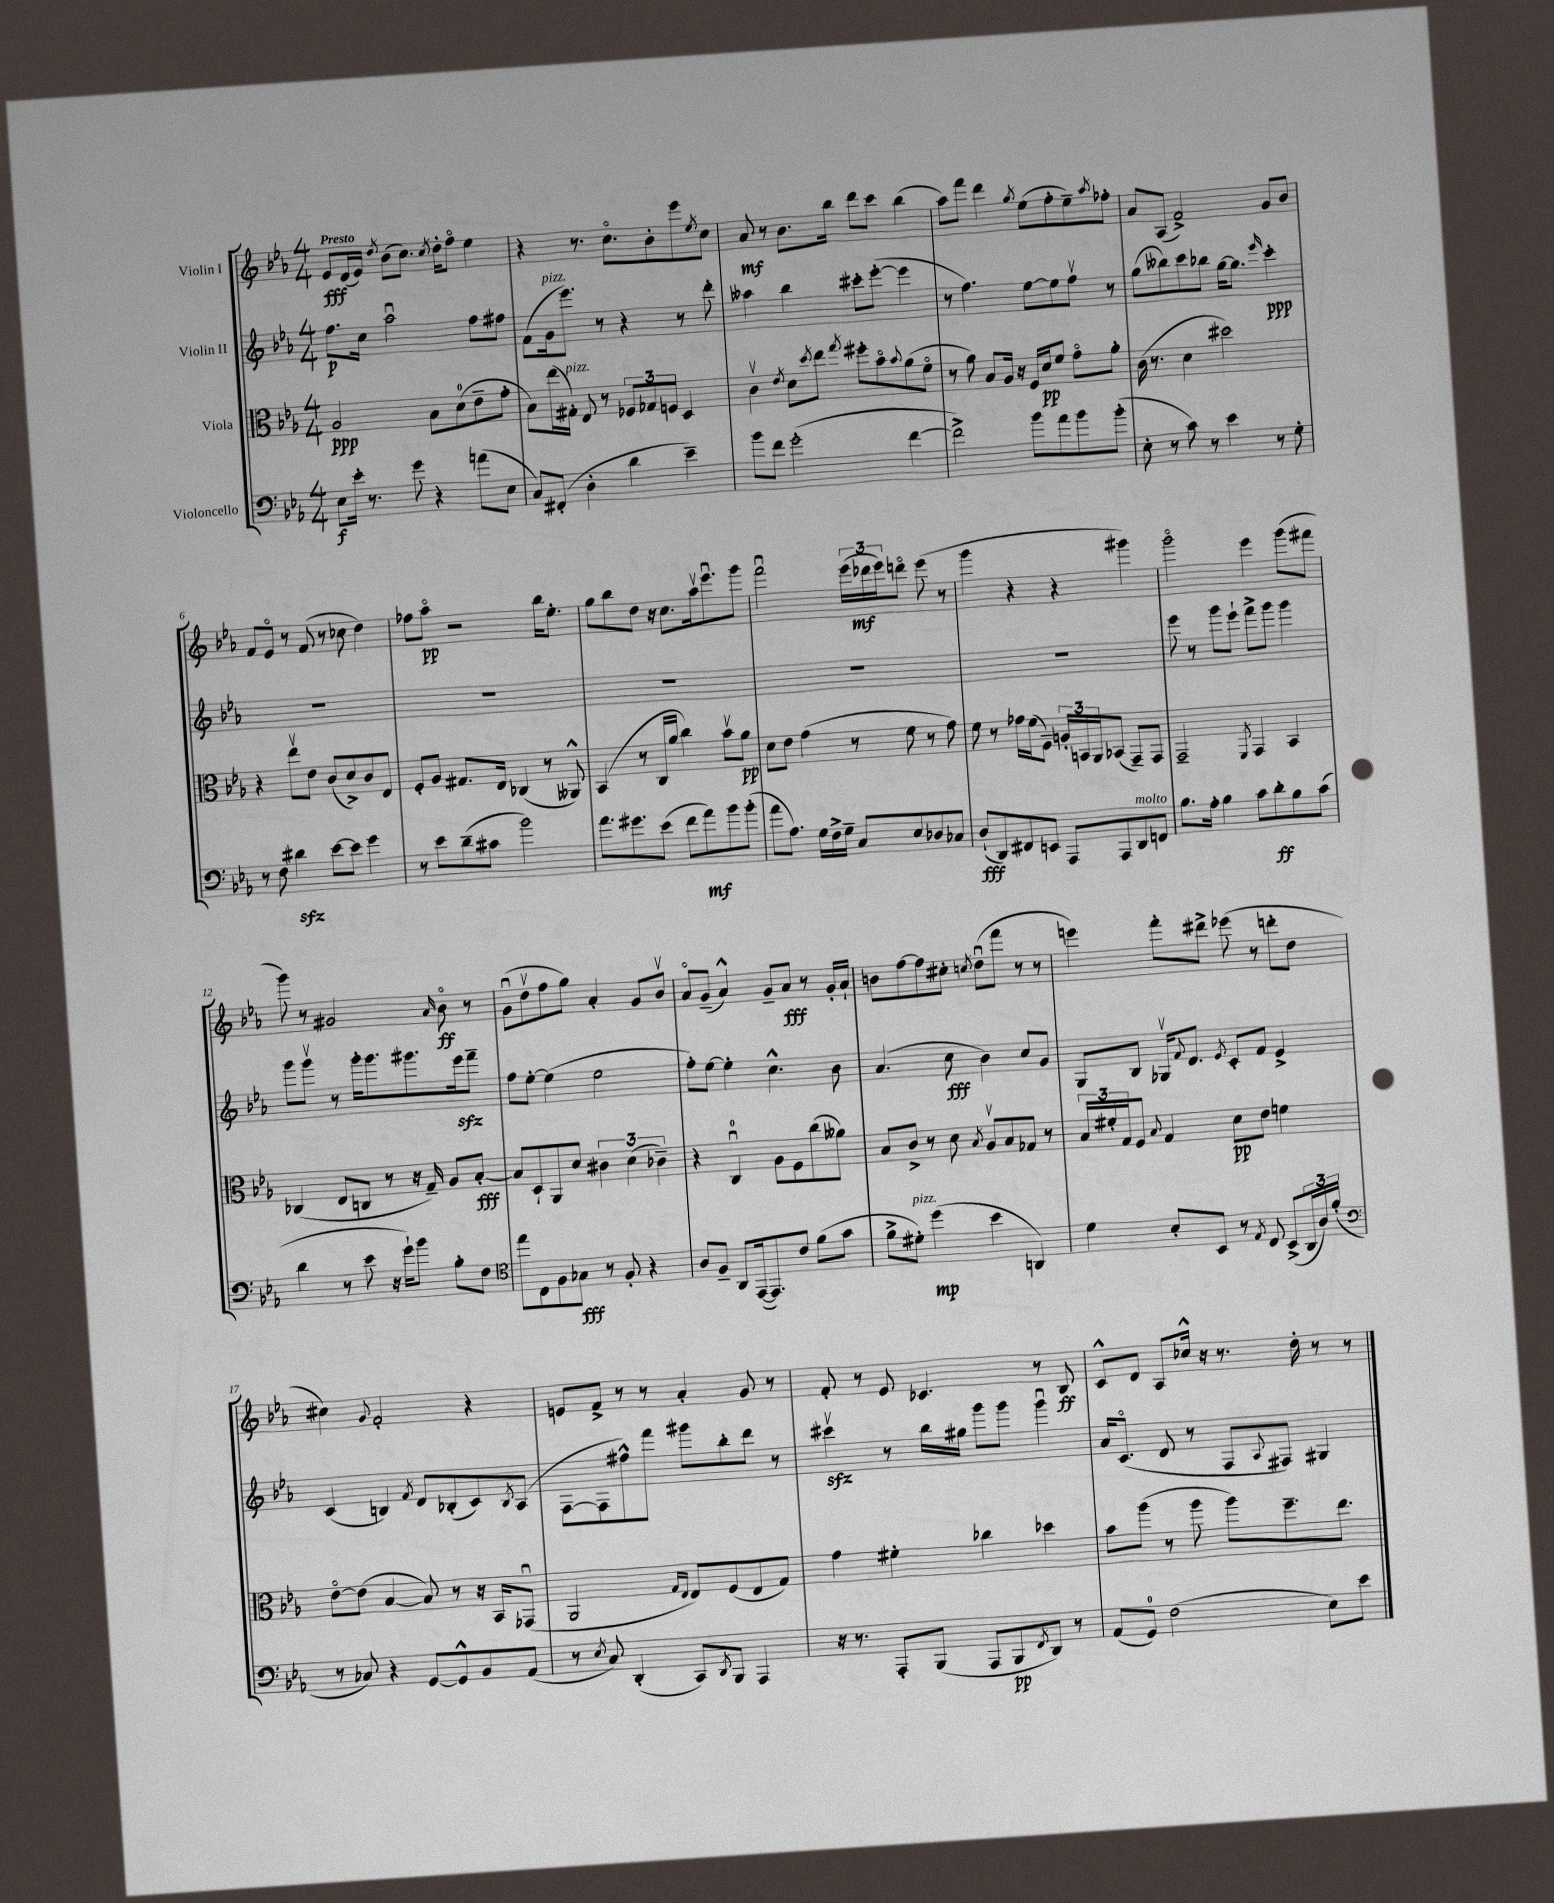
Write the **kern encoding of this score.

**kern	**kern	**kern	**kern
*staff4	*staff3	*staff2	*staff1
*clefF4	*clefC3	*clefG2	*clefG2
*k[b-e-a-]	*k[b-e-a-]	*k[b-e-a-]	*k[b-e-a-]
*M4/4	*M4/4	*M4/4	*M4/4
8E-	2A-	8.ff	8e-
16e-'	.	.	(16d
8.r	.	16cc	16e-)
.	.	.	8qdd
.	.	2aa-u	(8b-
8g	.	.	8.cc)
4r	8B-	.	.
.	.	.	8qcc
.	.	.	16dd'
.	(8d	.	8ffo
(8a	8e-~	8ff	4ee-
8E-	8g'	8ff#	.
=	=	=	=
8C)	8B-)	(8f	4r
(8FF#'	(16ee-	16g	.
.	16G#')	8.eee-)	.
4D'	8E-	.	8.r
.	8r	8r	.
.	.	.	8.cco
4d	12F-	4r	.
.	12G-	.	.
.	.	.	8b-'
.	12F	.	.
4e-~)	4D	8r	8eee-
.	.	.	8qee-
.	.	8ddd'	8cc
=	=	=	=
8b-	4cv	4aa--	8a-
8f	.	.	8r
.	8qe-	.	.
(2g'	8d	4bb-	8.b-
.	8qdd	.	.
.	8ee-	.	.
.	.	.	16bb-
.	8qgg	.	.
.	8ff#'	8ccc#'	8ddd
.	8b-o	([8eee-'	8ccc
.	8qqb-	.	.
[4f	(8a-	4eee-]	(4bb-
.	8fo	.	.
=	=	=	=
2f^])	8r	8r	8aa-)
.	8a-)	4.ff)	8fff
.	8B-	.	4ddd
.	16A-	.	.
.	16r	.	.
.	.	.	8qgg
8b-	16F	[8ee-	(8ee-
.	16d	.	.
8a-	8f	8ee-]	8ff'
8b-	8go	8ffv	8ee-~)
.	.	.	8qaa-
(8b-'	8a-'	8r	8ff-'
=	=	=	=
8E-'	(16c	(8gg	8a-
.	8.r	.	.
8r	.	8bb--)	(8A-
8c)	4d	8ccc	2f^)
8r	.	8bb-	.
4e-	2dd#)	[16gg	.
.	.	8.gg]	.
.	.	16qqeee-	.
8r	.	4ccc'	8g
8G'	.	.	8b-
=	=	=	=
8r	4r	1r	8f
8F	.	.	8e-o
4d#	8ee-v	.	8r
.	8e-	.	(8f
[8e-	(8c	.	8r
8e-]	8d^)	.	8cc-
4g	8c	.	4dd)
.	8E-	.	.
=	=	=	=
8r	8F'	1r	8ff-
8e-	8A-	.	8aa-o
(8d~	8.G#	.	2r
8c#	.	.	.
.	16E-	.	.
2b-)	(4C-	.	.
.	8r	.	16bb-
.	.	.	8.ee-'
.	8AA--^^)	.	.
=	=	=	=
8.a-	(4BB-	1r	8gg
.	.	.	8bb-
8.g#	.	.	.
.	8r	.	8dd
(8e-	16C	.	16r
.	16a-	.	8.cc
8f	4cc)	.	.
8a-)	.	.	16aa-v
.	.	.	8.eee-u
8b-	8b-v	.	.
(8b-'	8a-	.	8ggg
=	=	=	=
8a-	8d	1r	2fffu
8.A-)	8e-	.	.
.	(4g	.	.
16G	.	.	.
16F^	.	.	.
16G~	.	.	.
8C	8r	.	(24eee-
.	.	.	24ddd-
.	.	.	24eee-)
8E-	8f	.	8dddo
8D-	8r	.	(8eee-
8C-	8g)	.	8r
=	=	=	=
(8D`	8f	1r	4ggg
8DD)	8r	.	.
8FF#	16g-	.	4r
.	(16f	.	.
8EE	8F~)	.	.
8AAA-	24A'	.	4r
.	24BB	.	.
.	24AA-	.	.
8AAA-	(8BB-	.	.
8DD	8GG~)	.	4ggg#)
8FF	8GG	.	.
=	=	=	=
8.B-	2GG~	8eee-	2gggo
.	.	8r	.
16A-'	.	.	.
4B-	.	8ggg	.
.	.	8eee-`	.
.	8qFF	.	.
8c	4GG	8fff^	4eee-
8d'	.	8ggg	.
8B-	4BB-	4ggg	(8ggg
(8c	.	.	8fff#
=	=	=	=
4d	(4C-	8ggg	8ggg)
.	.	8gggv	8r
8r	8E-	8r	2g#
8e-	8C	16ggg'	.
.	.	8.ggg	.
16r	8r	.	.
16g`)	.	.	.
8b-	16r	8.ggg#	.
.	16G~)	.	.
.	.	.	16qqa-
8B-'	8A-	.	8b-o
.	.	16eee-	.
8F	[8B-'	8fff~	8r
=	=	=	=
*clefC4	*	*	*
8ee-	8B-]	8ff	(8gu
8C	8D`	[8ee-'	8ddv
8F	8AA-	(4ee-]	8ff
8G-	8d	.	8gg)
8r	6c#	2ee-	4a-'
8F'	.	.	.
.	(6d	.	.
4r	.	.	8g
.	6c-~)	.	.
.	.	.	8b-v
=	=	=	=
8A-	4r	8ff')	8a-o
8F~	.	[8ee-	(8g~
8AA-	4Cu	4ee-']	4a-^^)
([16EE-	.	.	.
8.EE-])	.	.	.
.	8A-	4.cc^^	8g~
8c	8F	.	8a-
(8f	(8cc	.	8r
8g	8a--)	8b-	16g'
.	.	.	16a-`
=	=	=	=
8f^	8B-	(4.a-	8b
8d#')	8c^	.	[8ff
(4dd	8r	.	8ff]
.	8d	8cc	8cc#'
.	8qB-	.	8qcc
4b-	8A-v	4b-)	(8ddu
.	8B-	.	8fff
4AA)	8G-	8cc	8r
.	8r	8g	8r
=	=	=	=
4d	24B-	8G	4eee)
.	24f#'	.	.
.	24G	.	.
.	8F	8B-	.
.	8qqB-	.	.
8B-'	4G	16G-v	8fff'
.	.	8qqf	.
.	.	8.d	.
8BB-	.	.	8ddd#^
.	.	8qe-	.
8r	8d	8c'	(8eee-
8qE-	.	.	.
8C	8e-	8f	8r
(8BB-^	4f	4e-^	8ddd'
24AA-	.	.	8dd
24A-)	.	.	.
(24f'	.	.	.
=	=	=	=
*clefF4	*	*	*
8r	[8e-o	(4c	4cc#)
8C-)	(8e-]	.	.
.	.	.	8qqg
4r	[4B-	4B)	2f'
.	.	8qf	.
[8GG	8B-])	8d	.
8GG^^]	8r	(8B-'	.
8BB-	16r	8c)	4r
.	16BB-	.	.
.	.	8qB-	.
(8AA-	(8GG-u	(8A-	.
=	=	=	=
8r	2AA-	[8F	8e
8qE-	.	.	.
8C)	.	8F]	8f^
(4DD'	.	8ff#^^)	8r
.	.	8fff	8r
.	16qqG	.	.
.	16qqE-	.	.
8CC)	8E-)	8ggg#	4a-'
8qDD	.	.	.
8BBB-	(8F	8bb-'	.
4AAA-	8E-	8ddd	8g
.	8G)	8r	8r
=	=	=	=
16r	4g	4ccc#v	8f'
8.r	.	.	.
.	.	.	8r
8AAA-'	4f#'	8r	8e-
(8BBB-	.	16bb-	4.c-
.	.	16gg#	.
8AAA-	4cc-	8ggg	.
8BBB-	.	8ggg	.
8qFF	.	.	.
8DD)	4dd-	4gggu	8r
8r	.	.	8B-
=	=	=	=
(8AA-	8b-	16a-	8c^^
.	.	(8.co	.
8GG)	(8aa-	.	8d
(2F	8r	8d	8A-
.	8aa-	8r	16cc-^^
.	.	.	16r
.	8aa-)	8F	8.r
.	.	8qqA-	.
.	8.ff~	8F#)	.
.	.	.	16dd'
8E-)	.	4G#	8r
.	8.ee-	.	.
8e-	.	.	8r
==	==	==	==
*-	*-	*-	*-
